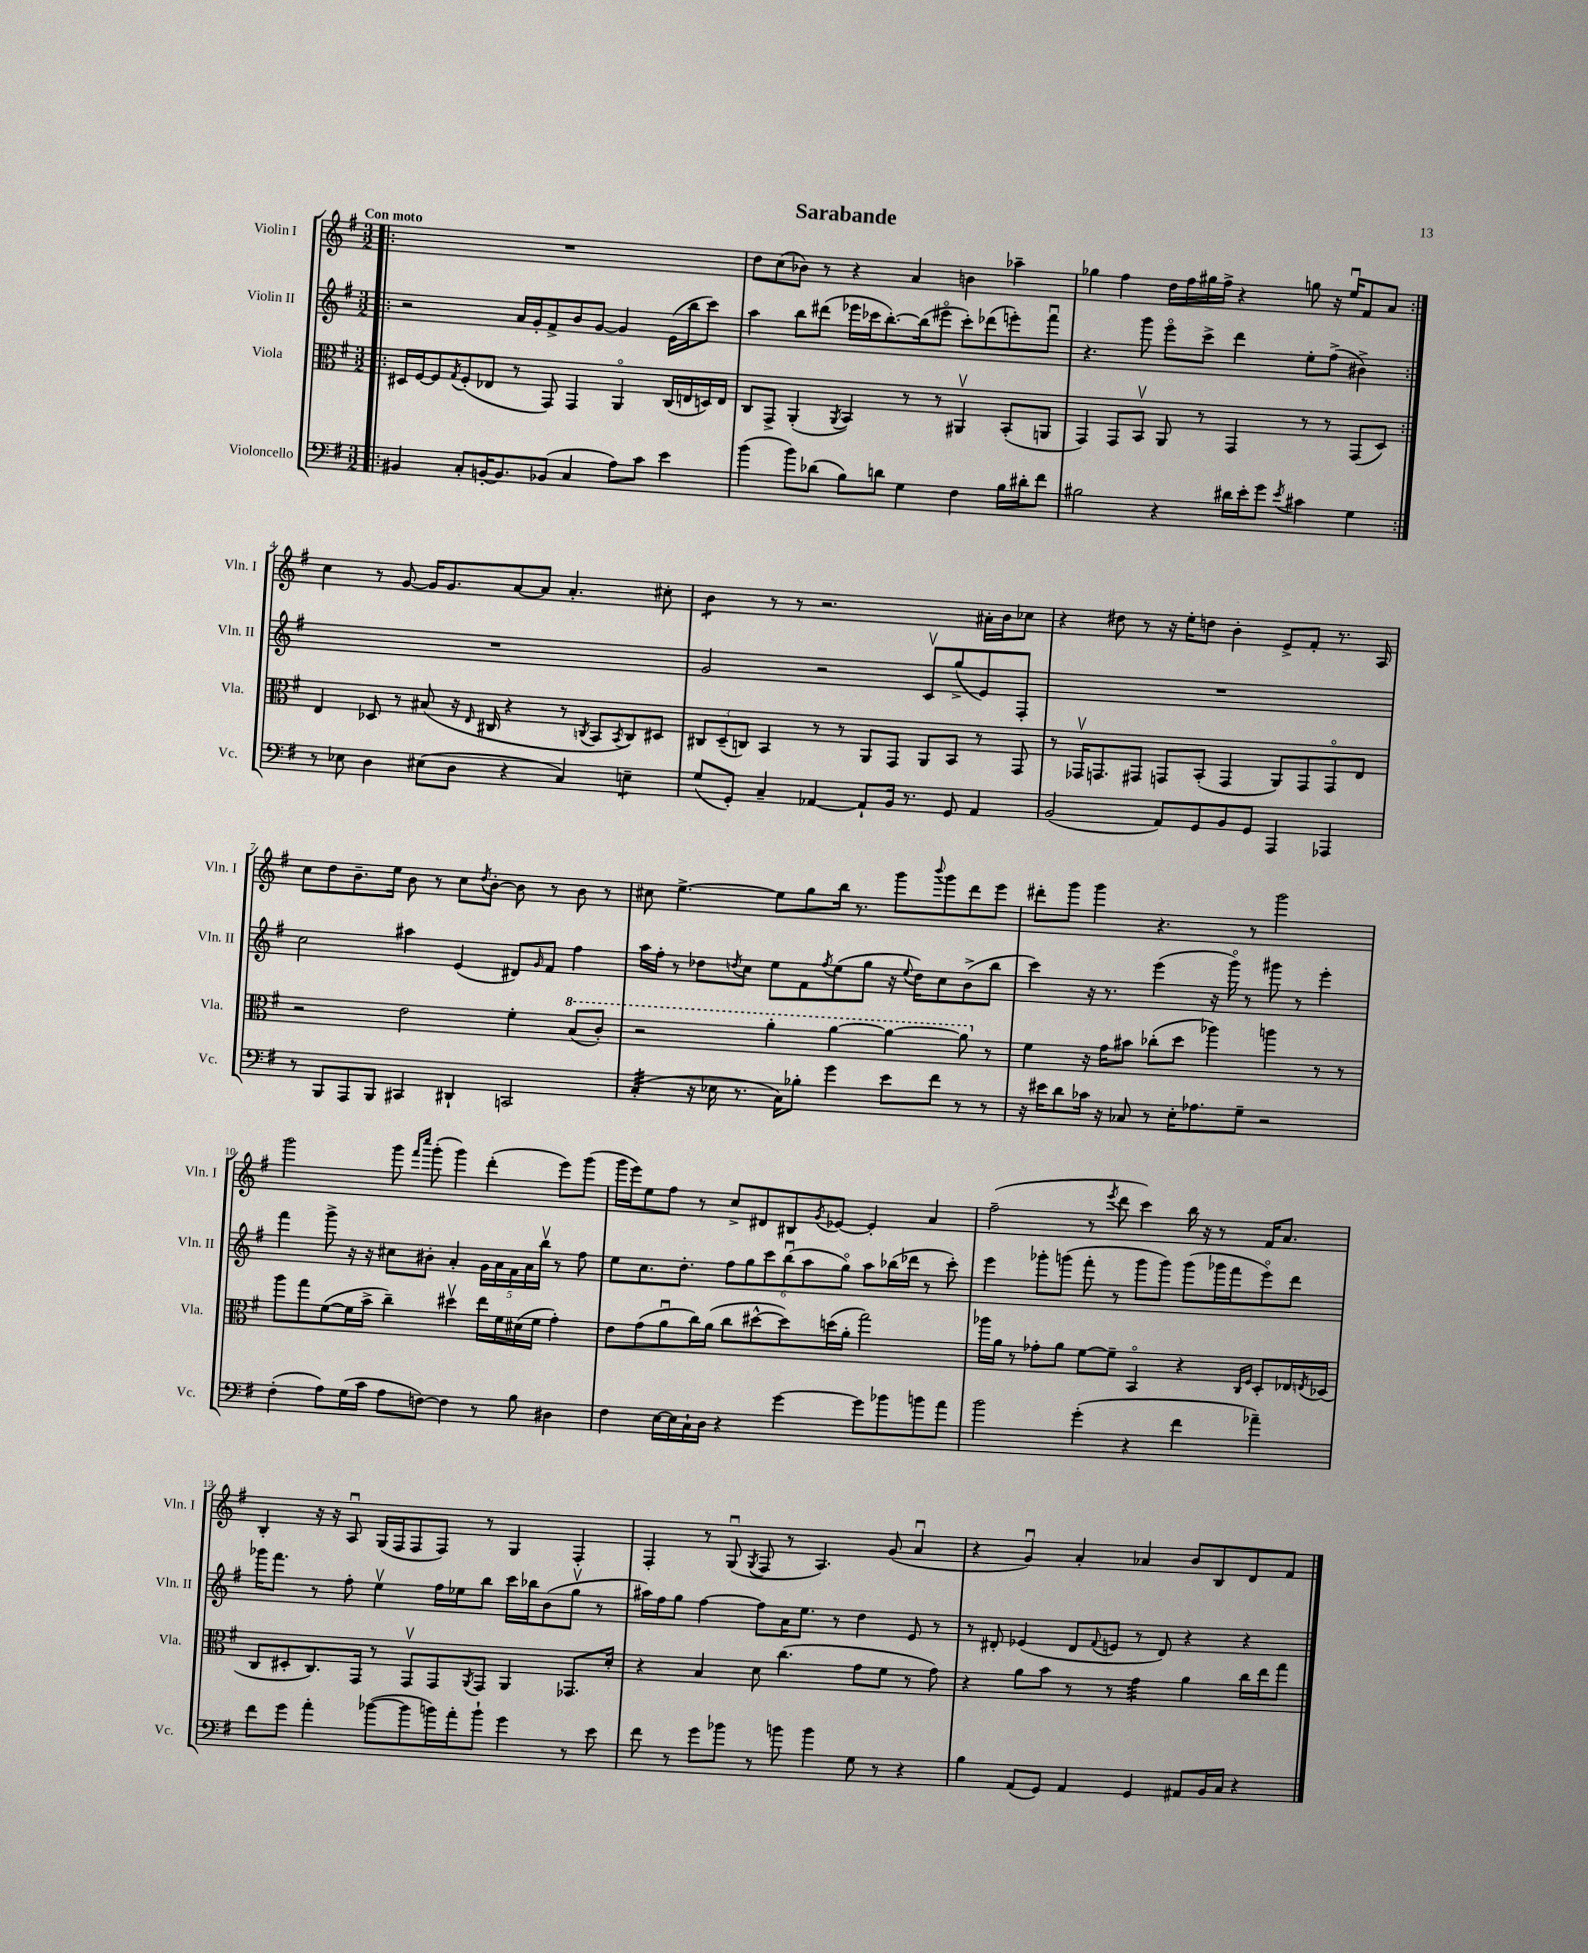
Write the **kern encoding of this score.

**kern	**kern	**kern	**kern
*staff4	*staff3	*staff2	*staff1
*clefF4	*clefC3	*clefG2	*clefG2
*k[f#]	*k[f#]	*k[f#]	*k[f#]
*M3/2	*M3/2	*M3/2	*M3/2
=!|:	=!|:	=!|:	=!|:
4BB#	16D#	2r	1.r
.	[16F#	.	.
.	8F#]	.	.
.	8qG	.	.
8C'	(8F#'	.	.
[16BB'	8E-	.	.
8.BB]	.	.	.
.	8r	16a	.
.	.	16g'	.
(8BB-	8GG)	8f#^	.
4C	4GG	8b	.
.	.	[8g	.
8A)	4AAo	4g]	.
8c	.	.	.
4e	(16C	(16e	.
.	16E	16bb	.
.	16D)	8ccc)	.
.	16E	.	.
=	=	=	=
(4b	8C	4aa	8dd
.	8GG^	.	(8cc
8b)	(4AA'	8bb	8b-)
(8d-	.	(8ddd#	8r
.	8qAA	.	.
8B)	4BB)	16eee-	4r
.	.	16ccc-	.
8d	.	[8.bb')	.
4G	8r	.	4a
.	.	(16bb]	.
.	8r	8eee#o	.
4F#	4AA#v	8ccc-')	4b
.	.	(8ddd-	.
16B	(8BB'	8eee')	4aa-~
16d#'	.	.	.
8f#	8AA	8fff#u	.
=	=	=	=
2B#	4GG)	4.r	4gg-
.	8GG	.	4ff#
.	8BBv	8ggg	.
4r	8AA	8eeeo	16dd
.	.	.	16ff#
.	8r	8ccc^	16gg#
.	.	.	16ff#^
16d#	4GG	4ddd	4r
16e'	.	.	.
8g	.	.	.
8qe	.	.	.
4c#	8r	8ee'	8gg
.	8r	(8ff#^	16r
.	.	.	16eeu
4G	(8GG	4b#^)	8f#
.	8D)	.	8a
=:|!	=:|!	=:|!	=:|!
8r	4E	1.r	4cc
8E-	.	.	.
4D	8D-	.	8r
.	8r	.	[8g
(8E#	(8B#	.	16g]
.	.	.	8.g
8D	16r	.	.
.	16qqE	.	.
.	16C#	.	.
4r	4r	.	[8a
.	.	.	8a]
4C)	8r	.	4.a'
.	8qC	.	.
.	8BB	.	.
.	8qBB	.	.
4E~	8C)	.	.
.	8D#	.	8cc#'
=	=	=	=
(8G	12C#	2g	4b
.	(12D~	.	.
8GG')	.	.	.
.	12C)	.	.
4C~	4BB	.	8r
.	.	.	8r
[4AA-	8r	2r	2.r
.	8r	.	.
8AA-`]	8AA	.	.
16BB	8GG	.	.
8.r	.	.	.
.	8AA	8cv	.
8GG	8BB	(8gg^	.
4AA-	8r	8e)	16a#'
.	.	.	16b
.	8GG	8F#'	8cc-
=	=	=	=
(2BB	8r	1.r	4r
.	16GG-v	.	.
.	8.GG	.	.
.	.	.	8dd#
.	8GG#	.	8r
8AA)	8GG	.	16r
.	.	.	16ee'
8GG	(8BB'	.	8dd
8BB	4GG	.	4b'
8GG	.	.	.
4AAA	8AA)	.	8e^
.	8GG	.	8f#'
4AAA-	8GGo	.	8.r
.	8E	.	.
.	.	.	16A
=	=	=	=
8r	2r	2cc	8cc
8BBB	.	.	8dd
8AAA	.	.	8.b~
8BBB	.	.	.
.	.	.	16ee
4CC#	2e	4aa#	8b
.	.	.	8r
4DD#`	.	(4e	8cc
.	.	.	8qdd
.	.	.	[8b'
2CC	4f#'	8d#)	8b]
.	.	16qqg	.
.	.	8f#	8r
.	(8b	4ff#	8b
.	8cc')	.	8r
=	=	=	=
(4C'	2r	16aa	8cc#
.	.	16ff#'	.
.	.	8r	[4.ee^
16r	.	8dd-	.
16E-	.	.	.
.	.	8qdd	.
8.r	.	8cc	.
.	4aa'	8ee	8ee]
16C)	.	.	.
8B-'	.	8f#	8gg
.	.	8qff#	.
4g	[4aa	(8ee	16bb
.	.	.	8.r
.	.	8gg	.
8e	4aa_	16r	8ggg
.	.	8qqee	.
.	.	16dd)	.
.	.	.	8qqbbb
8f#	.	8cc	8ggg
8r	8aa]	(8b^	8ddd
8r	8r	8bb	8eee
=	=	=	=
16r	4f#	4ccc)	8ddd#'
16e#	.	.	.
8d	.	.	8ggg
16c-	16r	16r	4ggg
16r	16g	8.r	.
8C-	8b#	.	.
8r	(8cc-'	(4eee	4.r
16E'	8dd	.	.
8.A-	.	.	.
.	4aa-)	16r	.
.	.	16gggo)	.
8G~	.	8r	8r
2r	4aa	8ggg#	2ggg
.	.	8r	.
.	8r	4eee'	.
.	8r	.	.
=	=	=	=
(4F#'	8aa	4fff#	2ggg
.	8gg	.	.
8A)	([8f#	8ggg^	.
(16G	16f#]	16r	.
16c	16b^	16r	.
8A	4cc~)	8cc#	8ggg
.	.	.	16qqfff#
.	.	.	16qqcccc
[8F)	.	8b#'	(8ggg'
4F]	4dd#v	4a'	4ggg)
8r	16ee	20g	(4ddd'
.	.	20a	.
.	16f#	.	.
.	.	20f#	.
8B	(16d#	.	.
.	.	20a	.
.	16f#	.	.
.	.	20bbv	.
4D#	4g')	8r	8eee)
.	.	8ff#	(8ggg
=	=	=	=
4F#	8e	8ee	16ggg
.	.	.	16eee)
.	(8g	8.cc	8ee
[16E	8au	.	8ff#
16E]	.	8.dd'	.
16C`	16cc)	.	8r
16D	(16a	.	.
4r	8cc	12ff#	8cc^
.	.	12gg	.
.	[8dd#^^	.	8d#
.	.	12ccc	.
[4g	8dd#])	(12bbu	8B#
.	.	12aa	.
.	.	.	8qg
.	(16dd	.	[8e-
.	.	12ggo)	.
.	16a'	.	.
8g]	2gg)	8aa	4e-']
8b-	.	(16bb-	.
.	.	16ddd-	.
8b	.	8r	4a
8a	.	8ccc')	.
=	=	=	=
2b	16aa-	4eee	(2ff#~
.	16a	.	.
.	8r	.	.
.	8g-'	8ggg-'	.
.	8a	(8ggg	.
(4g'	[8f#	8fff#'	8r
.	.	.	8qeee
.	8f#~]	8r	8ddd
4r	4BBo	8ggg	4ccc)
.	.	8ggg)	.
4f#	4r	(8ggg	16bb
.	.	.	16r
.	.	16ggg-	8r
.	.	16fff#	.
.	16qqC	.	.
.	16qqF#	.	.
4a-~)	8D'	8eeeo)	16f#
.	.	.	8.a
.	16E-	8ddd	.
.	8qE	.	.
.	(16D-	.	.
=	=	=	=
8f#	8C	16ggg-	4B'
.	.	8.fff#	.
8g	8D#'	.	.
4a'	8.C)	8r	16r
.	.	.	16r
.	.	8ff#'	8Au
.	16GG	.	.
([8b-	8r	4eev	(16G
.	.	.	16F#
8b-]	8GGv	.	8F#
16b)	8GG	16ff#	8F#)
16a'	.	16ee-	.
.	8qAA	.	.
8b`	8GG	8bb	8r
4g	4AA	16ccc	4G
.	.	16bb-	.
.	.	(8b	.
8r	8.GG-	8ggv	4F#'
8e	.	8r	.
.	16d'	.	.
=	=	=	=
8f#	4r	16aa#)	4F#'
.	.	16ff#	.
8r	.	8gg	.
8g	4B	[4ff#	8r
8b-	.	.	(8Gu
.	.	.	8qG
8r	8d	8ff#]	8F#
8b	(4.cc	16a	8r
.	.	8.ee	.
4b	.	.	4.A)
.	.	8r	.
8G	8g	4dd	.
8r	8f#	.	(8g
4r	8r	8e	4au
.	8g)	8r	.
=	=	=	=
4B	4r	8r	4r
.	.	8d#'	.
(8AA	8a	(4e-	4gu)
8GG)	8b	.	.
4AA	8r	8d#	4a'
.	.	8qqf#	.
.	8r	8e	.
4GG	4g	8r	4a-
.	.	8d#)	.
8AA#	4a	4r	8b
16BB	.	.	8B
16C	.	.	.
4r	16cc	4r	8d
.	16ee	.	.
.	8gg	.	8f#
==	==	==	==
*-	*-	*-	*-
